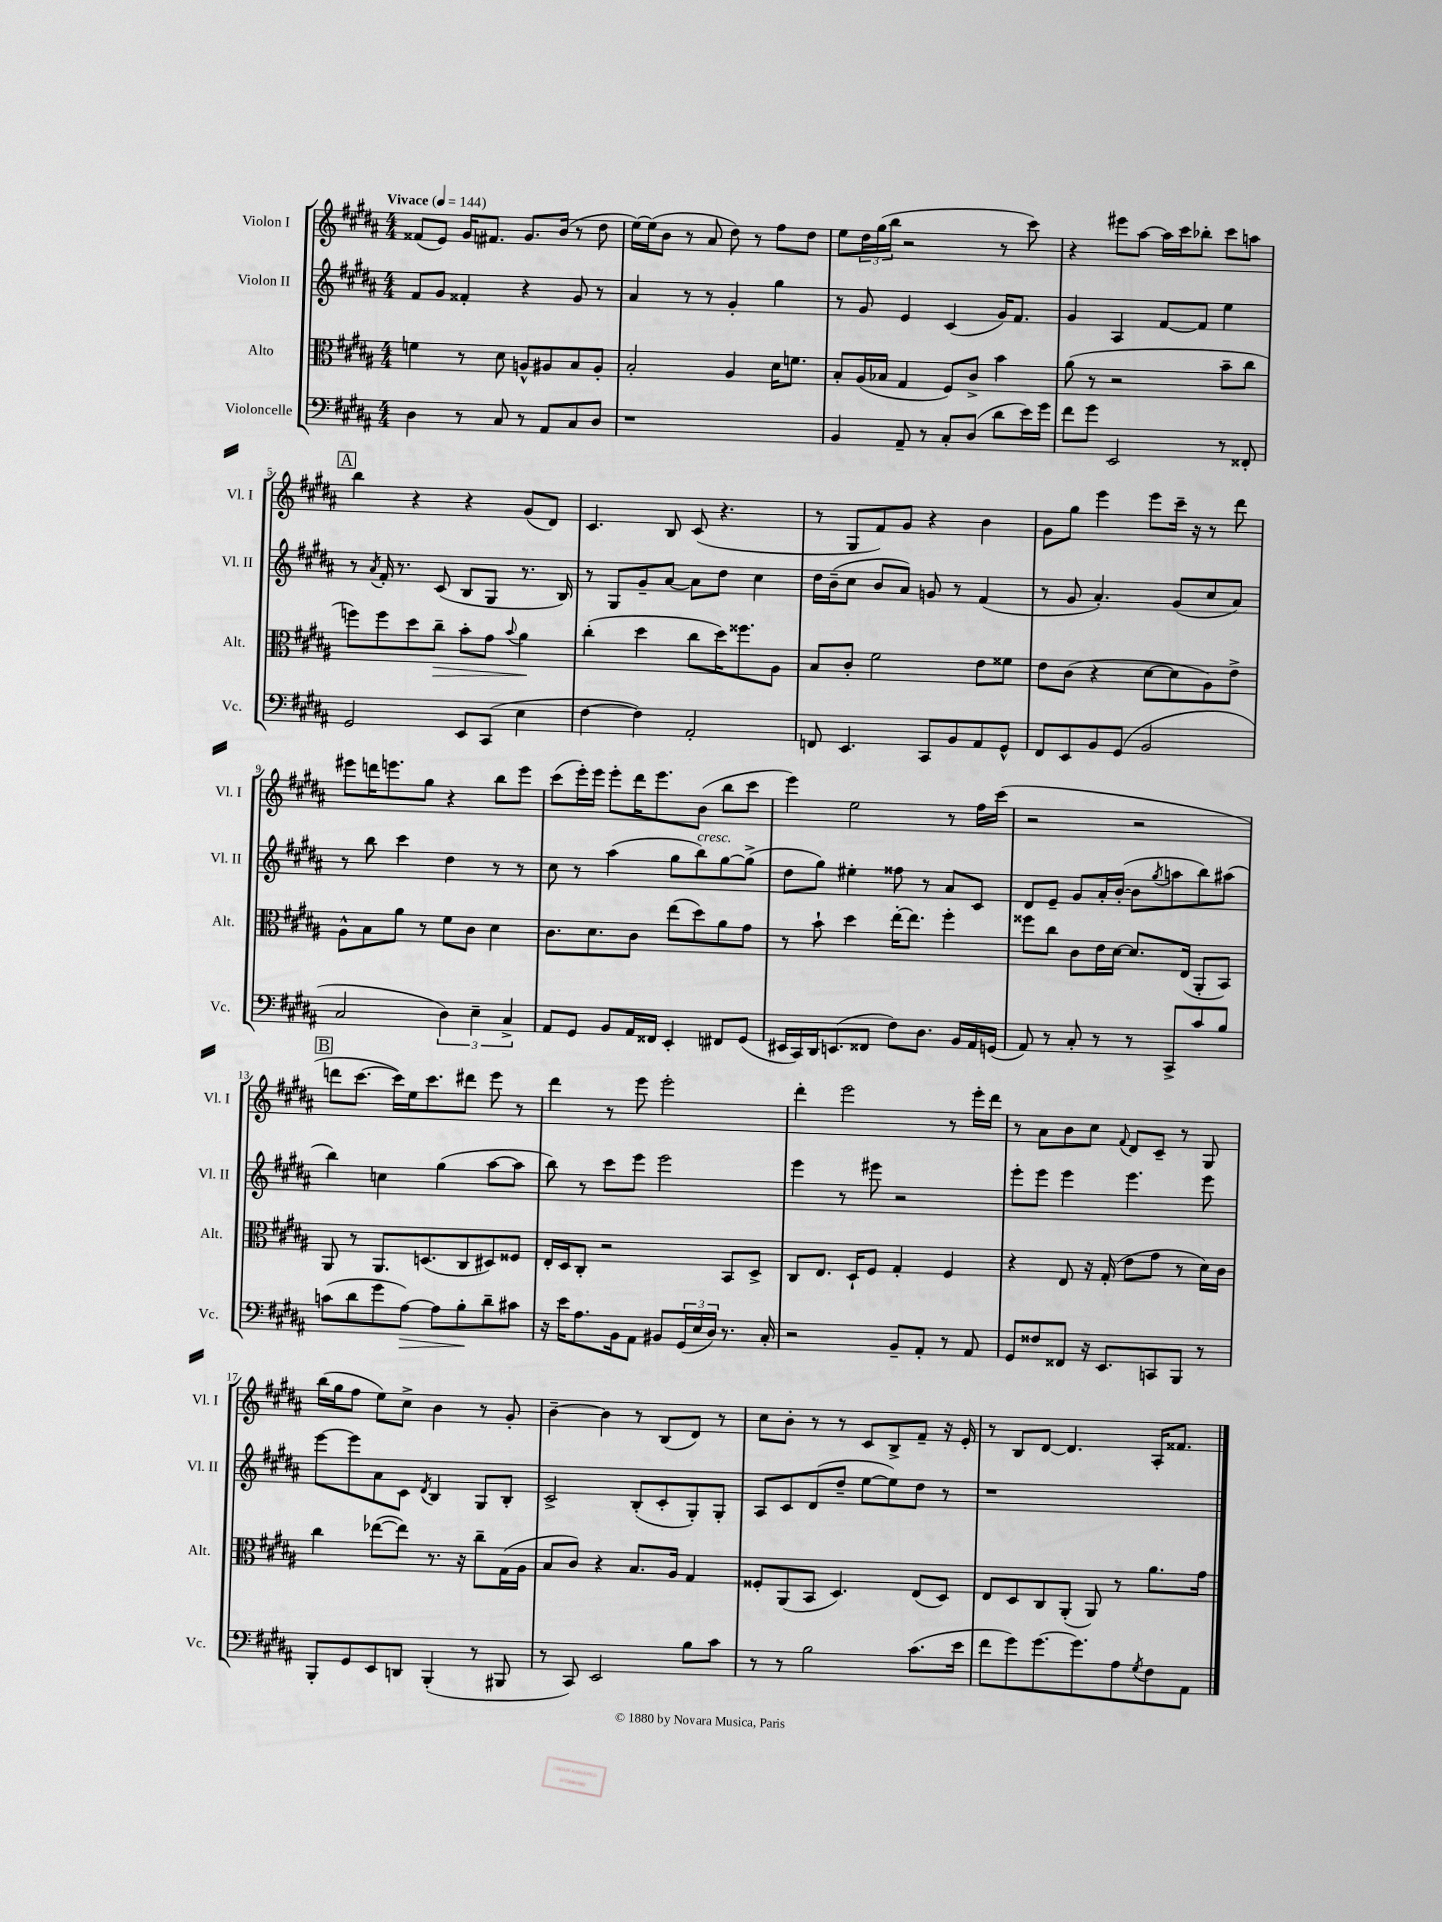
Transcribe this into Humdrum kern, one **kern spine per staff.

**kern	**kern	**kern	**kern
*staff4	*staff3	*staff2	*staff1
*clefF4	*clefC3	*clefG2	*clefG2
*k[f#c#g#d#a#]	*k[f#c#g#d#a#]	*k[f#c#g#d#a#]	*k[f#c#g#d#a#]
*M4/4	*M4/4	*M4/4	*M4/4
*MM144	*MM144	*MM144	*MM144
4D#	4f	8f#	(8f##
.	.	8g#	8e)
8r	8r	4f##'	16g#
.	.	.	8.f#
8C#	8d#	.	.
8r	8A^^	4r	8.g#
8AA#	8A#	.	.
.	.	.	(16b
8C#	8B	8g#	8r
8D#	8A#'	8r	8dd#
=	=	=	=
1r	2B'	4a#	[16ee)
.	.	.	(16ee]
.	.	.	8b
.	.	8r	8r
.	.	8r	8a#
.	4A#	4g#'	8dd#)
.	.	.	8r
.	16d#	4gg#	8ff#
.	8.f	.	.
.	.	.	8dd#
=	=	=	=
4BB	8B'	8r	8ee
.	(16A#	8g#	24dd#
.	.	.	(24gg#
.	16B-	.	.
.	.	.	24bb
8AA#~	4G#	4e	2r
8r	.	.	.
8C#'	8F#)	(4c#	.
(8D#	8c#^	.	.
8d#	4b	16g#)	8r
.	.	8.f#	.
16e)	.	.	8ccc#)
16g#	.	.	.
=	=	=	=
8f#	(8a#	4g#	4r
8g#	8r	.	.
2EE	2r	4A#	8eee#
.	.	.	[8aa#
.	.	[8f#	16aa#]
.	.	.	16ccc#
.	.	8f#]	8bb-'
8r	8b~	4ee	8ccc#
8FF##'	8cc#	.	8aa
=	=	=	=
2GG#	8ff)	8r	4bb
.	.	8qa#	.
.	8ff	16f#'	.
.	.	8.r	.
.	8dd#	.	4r
.	8cc#~	(8c#	.
8EE	8b'	8B	4r
(8CC#	8g#	8G#	.
.	8qqb	.	.
4E	4a#	8.r	(8g#
.	.	.	8d#)
.	.	16B)	.
=	=	=	=
[4F#	(4cc#'	8r	4.c#
.	.	8G#	.
4F#])	4dd#	8g#~	.
.	.	[8a#	8B
2AA#'	8cc#	8a#]	(8c#
.	16dd#)	8dd#	4.r
.	8.ff##	.	.
.	.	4cc#	.
.	8A#	.	.
=	=	=	=
8FF	8B	16dd#	8r
.	.	(16b~	.
4.EE	8c#'	8cc#	8G#
.	2f#	8b	8f#)
.	.	8a#)	8g#
8CC#	.	8g	4r
8BB	.	8r	.
8AA#	8e	(4f#	4b
8GG#^^	8f##	.	.
=	=	=	=
8FF#	8e	8r	8g#
8EE	(8c#	8g#	8gg#
8BB	4r	4.a#')	4eee
(8GG#	.	.	.
2BB	[8d#	.	8eee
.	8d#]	(8g#	16ccc#~
.	.	.	16r
.	8A#)	8cc#	8r
.	8e^	8a#)	8ddd#
=	=	=	=
2C#	8A#^^	8r	8eee#
.	8B	8bb	16ddd
.	.	.	8.eee
.	8a#	4ccc#	.
.	8r	.	8gg#
6D#)	8f#	4dd#	4r
.	8c#	.	.
6E~	.	.	.
.	4d#	8r	8bb
6C#^	.	.	.
.	.	8r	8eee
=	=	=	=
8AA#	8.c#	8cc#	(8ccc#
8GG#	.	8r	16eee')
.	8.d#	.	16eee
8BB	.	(4aa#	8eee'
16AA#	8c#	.	16ddd#
16FF##	.	.	8.eee
4EE'	(8ee	8gg#	.
.	8dd#)	8bb)	(8b
8FF#	8a#	[8gg#	8bb
(8GG#	8g#	(8gg#^]	8ccc#
=	=	=	=
16EE#	8r	8dd#	4eee)
16CC#)	.	.	.
16DD#	8b`	8gg#)	.
(8.EE	.	.	.
.	4dd#	4ee#'	2ee
8FF##	.	.	.
8F#)	[16ee'	8ff##	.
.	8.ee]	.	.
8.D#	.	8r	.
.	4ff#'	8a#	8r
16BB	.	.	.
16AA#	.	8c#	16ff#
(16GG	.	.	(16ccc#
=	=	=	=
8AA#)	8ff##	8d#	2r
8r	8cc#	8e~	.
8C#'	8c#	8g#	.
8r	16e	16a#'	.
.	[16d#	([16b'	.
8r	8.d#]	8b]	2r
.	.	8qgg#	.
8CC#^	.	8aa	.
.	(16E	.	.
8c#	8AA#'	8bb)	.
8B	8BB)	(8aa#	.
=	=	=	=
(8c	8AA#	4bb)	8ddd
8d#	8r	.	[8.ccc#
8g#	8.AA#	4cc	.
.	.	.	16ccc#])
[8A#)	.	.	16ee
.	(8.D	.	8.ccc#
8A#]	.	(4gg#	.
8B'	8C#	.	8ddd#
8d#~	8D#)	[8aa#	8eee
8c#	8F##	8aa#]	8r
=	=	=	=
16r	16E'	8bb)	4ddd#
16e	16D#	.	.
8.A#	8C#'	8r	.
.	2r	8ccc#	8r
16BB	.	.	.
8AA#	.	8eee	8eee
8BB#	.	2eee	2eee'
(24GG#	.	.	.
24E	.	.	.
24D#)	.	.	.
8.r	8BB	.	.
.	8D#^	.	.
16C#'	.	.	.
=	=	=	=
2r	8C#	4eee	4ddd#'
.	8.E	.	.
.	.	8r	2eee
.	16D#`	.	.
.	8F#	8eee#	.
8BB~	4G#'	2r	.
8AA#'	.	.	.
8r	4F#	.	8r
8AA#	.	.	16eee'
.	.	.	16ddd#
=	=	=	=
8GG#	4r	8eee'	8r
8F##	.	8eee	8a#
8FF##	8E	4eee	8b
16r	16r	.	8cc#
8.EE	(16G#'	.	.
.	.	.	8qqf#
.	8e	4.eee	8d#
8CC	8g#	.	8c#~
8BBB	8r	.	8r
8r	16d#)	8eee	8G#
.	16c#	.	.
=	=	=	=
8BBB'	4cc#	[8eee	(16bb
.	.	.	16gg#
8GG#	.	8eee]	8ff#
8EE	([8ee-	8a#	8ee)
8DD	8ee-])	8c#	8cc#^
.	.	8qd#	.
(4BBB'	8.r	4B	4b
.	16r	.	.
8r	8cc#~	8G#	8r
8BBB#	(16G#	8B'	8g#'
.	16A#	.	.
=	=	=	=
8r	8B	2c#^	[4b~
8CC#)	8c#)	.	.
2EE	4r	.	4b]
.	8.B	(8B'	8r
.	.	8c#'	(8B
.	16A#	.	.
8B	4G#	8G#')	8d#)
8c#	.	8G#'	8r
=	=	=	=
8r	8F##'	8A#	8cc#
8r	(8AA#	8c#	8b'
2B	8BB	(8d#	8r
.	4.D#)	8dd#~	8r
.	.	[8ee	8c#
.	.	8ee])	8B^
(8.c#	(8E	8dd#	8f#~
.	8D#)	8r	16r
16e	.	.	16e'
=	=	=	=
8f#	8E	1r	8r
8g#)	8D#	.	8B
[8.g#	8C#	.	[8d#
.	(8AA#'	.	4.d#]
8.g#]	.	.	.
.	8AA#)	.	.
8A#	8r	.	.
8qG#	.	.	.
8F#	8.a#	.	16A#'
.	.	.	8.f##
8AA#	.	.	.
.	16g#	.	.
==	==	==	==
*-	*-	*-	*-
